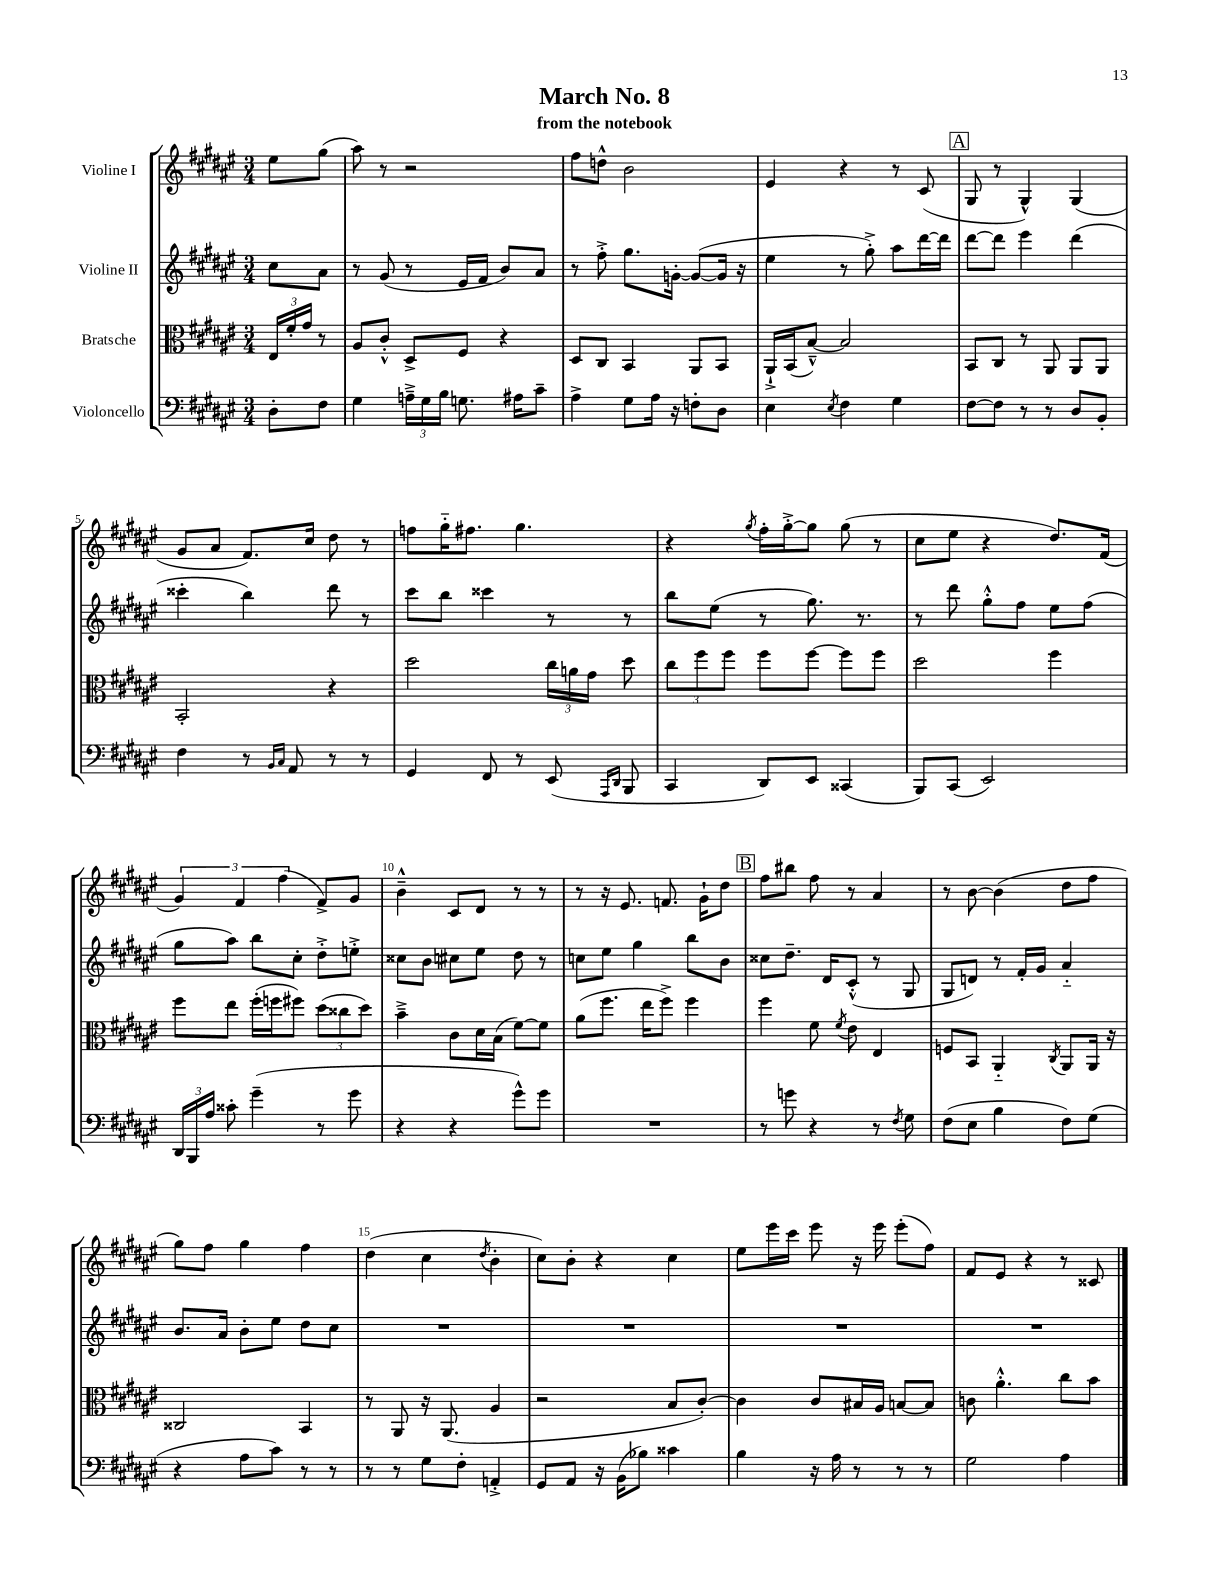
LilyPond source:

\header { title = "March No. 8" subtitle = "from the notebook" }
<<
\new StaffGroup <<
\new Staff = "s0" \with { instrumentName = "Violine I" } {
    \clef treble \key fis \major \numericTimeSignature \time 3/4 \partial 4
    \autoBeamOff eis''8[ gis''8]( |
    ais''8) r8 r2 |
    fis''8[ d''8]-^ b'2 |
    eis'4 r4 r8 cis'8( |
    \mark \markup { \box "A" } gis8 r8 gis4-^) gis4( |
    gis'8[ ais'8] fis'8.[) cis''16] dis''8 r8 |
    f''8[ gis''16-_ fis''8.] gis''4. |
    r4 \acciaccatura { gis''8 } fis''16[-. gis''16~-.-> gis''8] gis''8( r8 |
    cis''8[ eis''8] r4 dis''8.[) fis'16]( |
    \tuplet 3/2 { gis'4) fis'4 fis''4( } fis'8[->) gis'8] |
    b'4---^ cis'8[ dis'8] r8 r8 |
    r8 r16 eis'8. f'8. gis'16[-! dis''8] |
    \mark \markup { \box "B" } fis''8[ bis''8] fis''8 r8 ais'4 |
    r8 b'8~ b'4( dis''8[ fis''8] |
    gis''8[) fis''8] gis''4 fis''4 |
    dis''4( cis''4 \acciaccatura { dis''8 } b'4-. |
    cis''8[) b'8]-. r4 cis''4 |
    eis''8[ eis'''16 cis'''16] eis'''8 r16 eis'''16 eis'''8[-.( fis''8]) |
    fis'8[ eis'8] r4 r8 cisis'8 \bar "|." |
}
\new Staff = "s1" \with { instrumentName = "Violine II" } {
    \clef treble \key fis \major \numericTimeSignature \time 3/4 \partial 4
    \autoBeamOff cis''8[ ais'8] |
    r8 gis'8( r8 eis'16[ fis'16] b'8[) ais'8] |
    r8 fis''8-.-> gis''8.[ g'16]~-. g'8[~( g'16] r16 |
    eis''4 r8 gis''8-.->) ais''8[ dis'''16~ dis'''16] |
    \mark \markup { \box "A" } dis'''8[~ dis'''8] eis'''4 dis'''4( |
    cisis'''4-. b''4) dis'''8 r8 |
    cis'''8[ b''8] cisis'''4 r8 r8 |
    b''8[ eis''8]( r8 gis''8.) r8. |
    r8 dis'''8 gis''8[-.-^ fis''8] eis''8[ fis''8]( |
    gis''8[ ais''8]) b''8[ cis''8]-. dis''8[-.-> e''8]-.-> |
    cisis''8[ b'8] cis''8[ eis''8] dis''8 r8 |
    c''8[ eis''8] gis''4 b''8[ b'8] |
    \mark \markup { \box "B" } cisis''8[ dis''8.]-- dis'16[ cis'8]-.-^( r8 gis8 |
    gis8[ d'8]) r8 fis'16[-. gis'16] ais'4-_ |
    b'8.[ ais'16] b'8[-. eis''8] dis''8[ cis''8] |
    R2. |
    R2. |
    R2. |
    R2. \bar "|." |
}
\new Staff = "s2" \with { instrumentName = "Bratsche" } {
    \clef alto \key fis \major \numericTimeSignature \time 3/4 \partial 4
    \autoBeamOff \tuplet 3/2 { eis16[ fis'16-. gis'16] } r8 |
    ais8[ cis'8]-.-^ dis8[-> fis8] r4 |
    dis8[ cis8] b,4 ais,8[ b,8] |
    ais,16[-!-> b,16( b8]~---^) b2 |
    \mark \markup { \box "A" } b,8[ cis8] r8 ais,8 ais,8[ ais,8] |
    b,2-. r4 |
    dis''2 \tuplet 3/2 { cis''16[ a'16 gis'16] } dis''8 |
    \tuplet 3/2 { cis''8[ fis''8 fis''8] } fis''8[ fis''8]~ fis''8[ fis''8] |
    dis''2 fis''4 |
    fis''8[ eis''8] fis''16[-.( f''16 fis''8]) \tuplet 3/2 { dis''8[( cisis''8 dis''8]) } |
    b'4---> cis'8[ dis'16 b16]( fis'8[~) fis'8] |
    ais'8[( fis''8.] eis''16[ fis''8]->) fis''4 |
    \mark \markup { \box "B" } fis''4 fis'8 \acciaccatura { fis'8 } eis'8 eis4 |
    f8[ b,8] ais,4-_ \acciaccatura { cis8 } ais,8[ ais,16] r16 |
    cisis2 b,4 |
    r8 ais,8 r16 ais,8.( ais4 |
    r2 b8[ cis'8]~-.) |
    cis'4 cis'8[ bis16 ais16] b8[~ b8] |
    c'8 ais'4.-.-^ cis''8[ b'8] \bar "|." |
}
\new Staff = "s3" \with { instrumentName = "Violoncello" } {
    \clef bass \key fis \major \numericTimeSignature \time 3/4 \partial 4
    \autoBeamOff dis8[-. fis8] |
    gis4 \tuplet 3/2 { a16[---> gis16 b16] } g8. ais16[ cis'8]-- |
    ais4-> gis8[ ais16] r16 f8[-. dis8] |
    eis4 \acciaccatura { eis8 } fis4 gis4 |
    \mark \markup { \box "A" } fis8[~ fis8] r8 r8 dis8[ b,8]-. |
    fis4 r8 \grace { b,16[ cis16] } ais,8 r8 r8 |
    gis,4 fis,8 r8 eis,8( \grace { ais,,16[ dis,16] } b,,8 |
    cis,4 dis,8[) eis,8] cisis,4( |
    b,,8[) cis,8]( eis,2) |
    \tuplet 3/2 { dis,16[ b,,16 ais16] } cisis'8-. gis'4--( r8 gis'8 |
    r4 r4 gis'8[-^) gis'8] |
    R2. |
    \mark \markup { \box "B" } r8 g'8 r4 r8 \acciaccatura { fis8 } gis8 |
    fis8[( eis8] b4 fis8[) gis8]( |
    r4 ais8[ cis'8]) r8 r8 |
    r8 r8 gis8[ fis8]-. a,4-.-> |
    gis,8[ ais,8] r16 b,16[( bes8]) cisis'4 |
    b4 r16 ais16 r8 r8 r8 |
    gis2 ais4 \bar "|." |
}
>>
>>
\layout { \context { \Score \override BarNumber.break-visibility = ##(#f #t #t) barNumberVisibility = #(every-nth-bar-number-visible 5) } }
